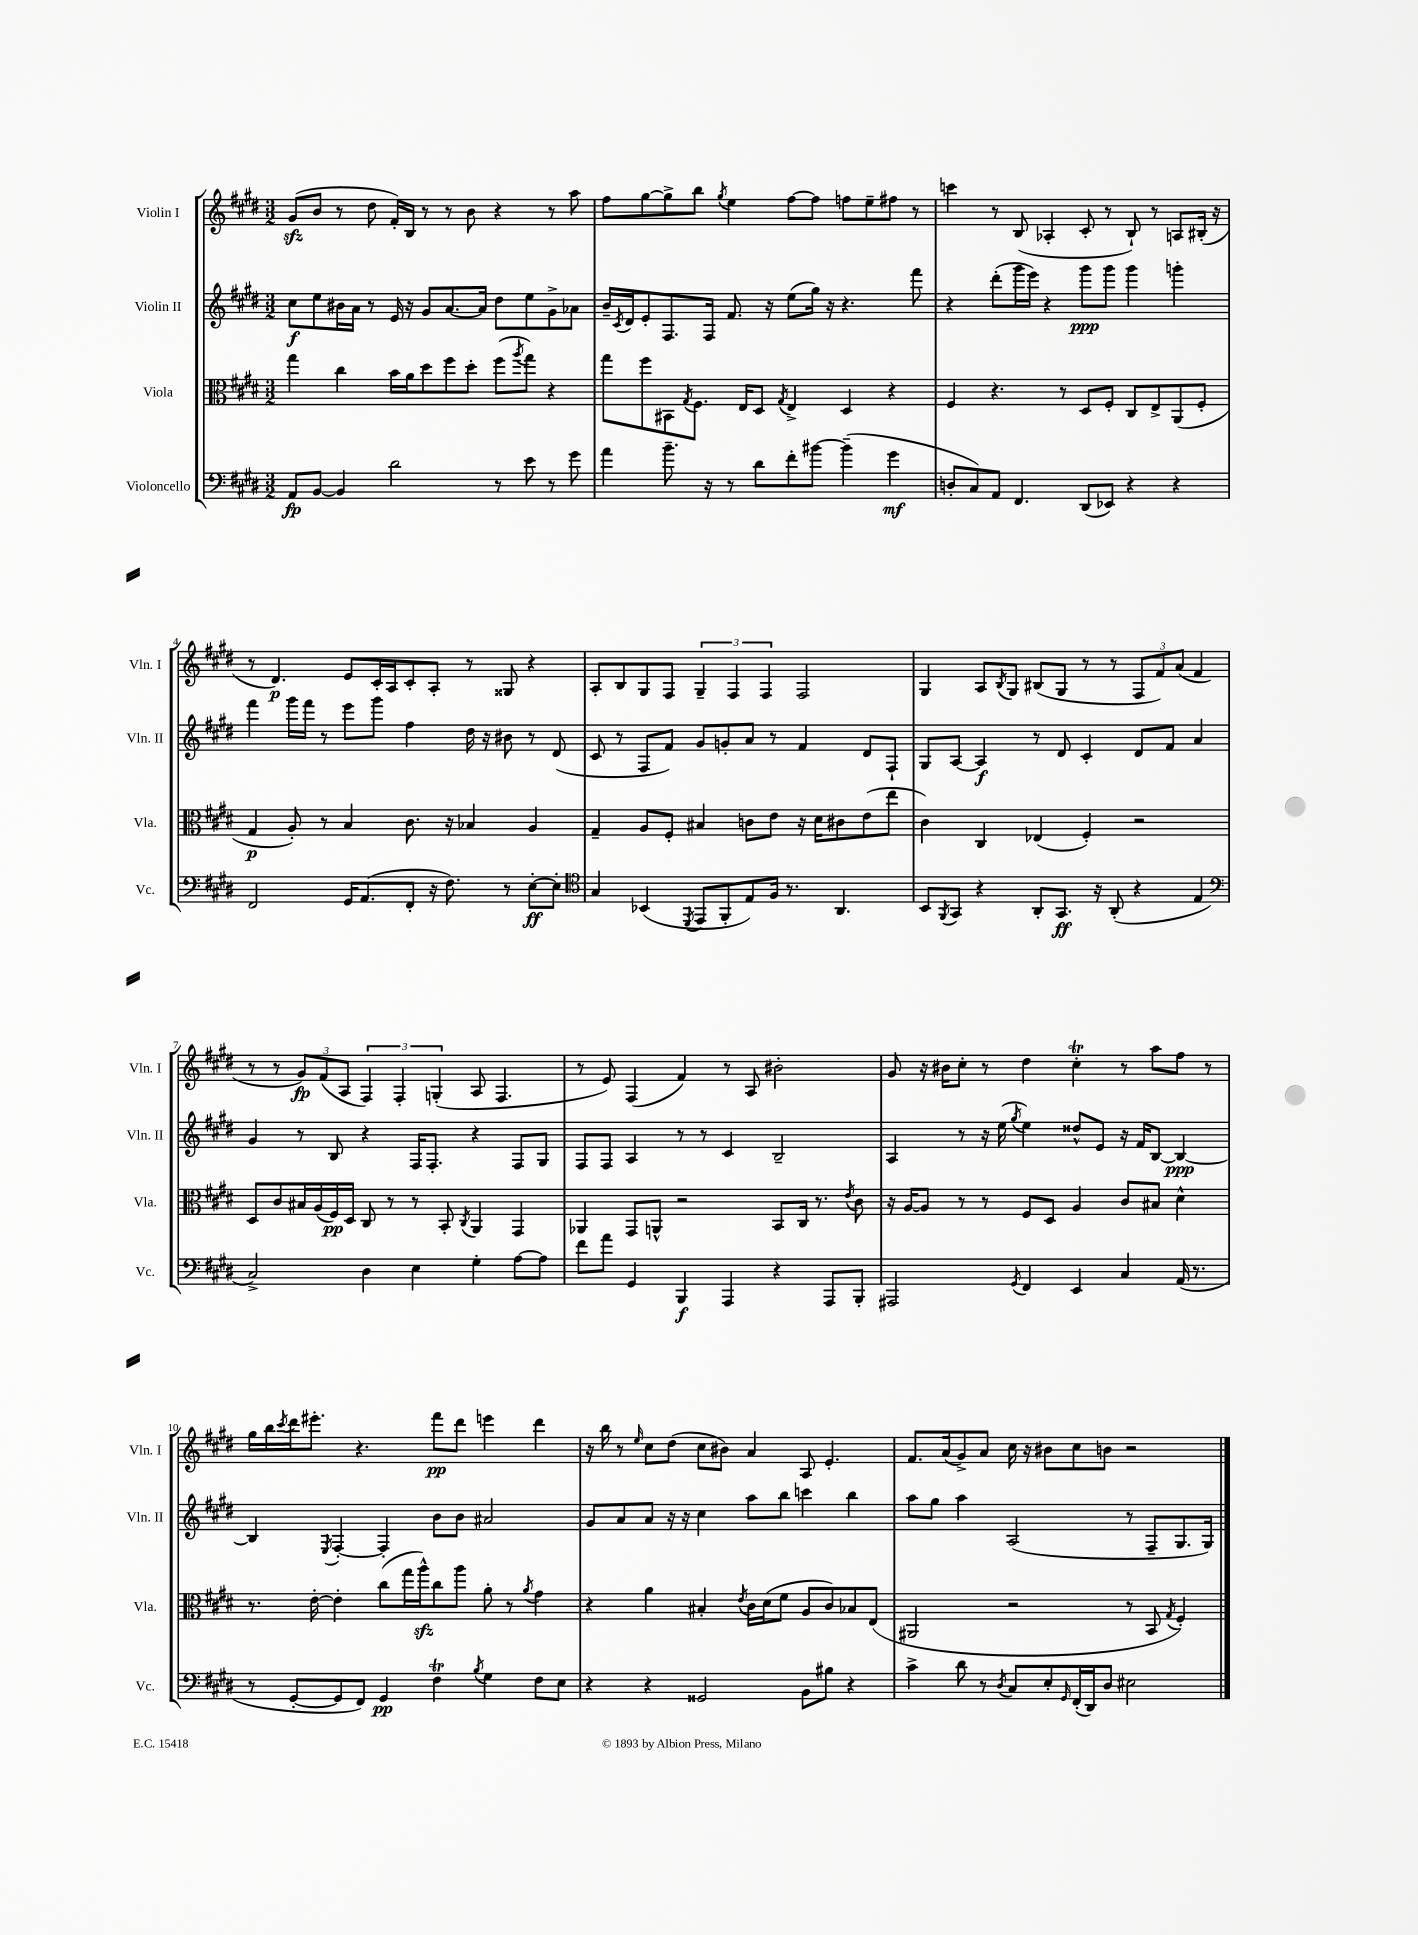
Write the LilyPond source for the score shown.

<<
\new StaffGroup <<
\new Staff = "s0" \with { instrumentName = "Violin I" shortInstrumentName = "Vln. I" } {
    \clef treble \key e \major \numericTimeSignature \time 3/2
    gis'8\sfz( b'8 r8 dis''8 fis'16-.) b16 r8 r8 b'8 r4 r8 a''8 |
    fis''8 gis''8~ gis''8-> b''8 \acciaccatura { gis''8 } e''4 fis''8~ fis''8 f''8 e''8-- fis''8 r8 |
    c'''4 r8 b8( aes4-. cis'8-. r8 b8-!) r8 a8 bis16-.( r16 |
    r8 dis'4.\p) e'8 cis'16-. a16 cis'8-. a8-. r8 gisis8 r4 |
    a8-. b8 gis8 fis8 \tuplet 3/2 { gis4-- fis4 fis4 } fis2 |
    gis4 a8 \acciaccatura { b8 } gis8 bis8( gis8 r8 r8 \tuplet 3/2 { fis8 fis'8) a'8( } fis'4 |
    r8 r8 \tuplet 3/2 { gis'8\fp) fis'8( a8 } \tuplet 3/2 { fis4) fis4-. g4-.( } a8 fis4. |
    r8 e'8) fis4( fis'4) r8 a8 bis'2-. |
    gis'8 r16 bis'16 cis''8-. r8 dis''4 cis''4-.\trill r8 a''8 fis''8 r8 |
    gis''16 b''16 \acciaccatura { cis'''8 } dis'''16 eis'''8.-. r4. fis'''8\pp dis'''8 e'''4 dis'''4 |
    r16 b''16 r8 \grace { e''16 } cis''8 dis''8( cis''8 bis'8) a'4 a8 e'4.-. |
    fis'8. a'16( gis'8->) a'8 cis''16 r16 bis'8 cis''8 b'8 r2 \bar "|." |
}
\new Staff = "s1" \with { instrumentName = "Violin II" shortInstrumentName = "Vln. II" } {
    \clef treble \key e \major \numericTimeSignature \time 3/2
    cis''8\f e''8 bis'16 a'16 r8 e'16 r16 gis'8 a'8.~ a'16 dis''8 e''8 gis'8-> aes'8 |
    b'16-- \acciaccatura { cis'8 } dis'16 e'8-. fis8. fis16 fis'8. r16 e''8( gis''16) r16 r4. fis'''8 |
    r4 dis'''8-.( gis'''16 e'''16) r4 gis'''8\ppp gis'''8 gis'''4 g'''4-. |
    fis'''4 gis'''16 fis'''16 r8 e'''8 gis'''8 fis''4 dis''16 r16 bis'8 r8 dis'8( |
    cis'8 r8 fis8 fis'8) gis'8 g'8-. a'8 r8 fis'4 dis'8 fis8-! |
    gis8 a8~ a4\f r8 dis'8 cis'4-. dis'8 fis'8 a'4 |
    gis'4 r8 b8 r4 fis16 fis8.-. r4 fis8 gis8 |
    fis8 fis8 a4 r8 r8 cis'4 b2-- |
    a4 r8 r16 e''16( \acciaccatura { gis''8 } e''4) disis''8-^ e'8 r16 fis'16 b8~ b4~\ppp |
    b4 \acciaccatura { e8 } fis4~-. fis4-. b'8 b'8 ais'2 |
    gis'8 a'8 a'8 r16 r16 cis''4 a''8 b''8 c'''4 b''4 |
    a''8 gis''8 a''4 a2( r8 fis8-- gis8. gis16) \bar "|." |
}
\new Staff = "s2" \with { instrumentName = "Viola" shortInstrumentName = "Vla." } {
    \clef alto \key e \major \numericTimeSignature \time 3/2
    gis''4 cis''4 b'16 a'16 dis''8 fis''8 dis''8-. fis''8( \acciaccatura { a''8 } gis''8) r4 |
    gis''8 fis''8 bis,8 \acciaccatura { gis8 } fis8. e16 dis8 \acciaccatura { gis8 } e4-> dis4 r4 |
    fis4 r4. r8 dis8 fis8-. cis8 e8-> a,8( fis8-. |
    gis4\p a8-.) r8 b4 cis'8. r16 bes4 a4 |
    gis4-- a8 fis8-. bis4 c'8 e'8 r16 dis'16 cis'8 e'8( e''8 |
    cis'4) cis4 ees4( fis4-.) r2 |
    dis8 cis'8 bis16 a16( fis16\pp) dis16 cis8 r8 r8 b,8-. \acciaccatura { cis8 } a,4 gis,4 |
    aes,4 gis,8 a,8-^ r2 b,8 cis16 r8. \acciaccatura { e'8 } cis'8 |
    r16 a16~ a8 r8 r8 fis8 dis8 a4 cis'8 bis8 dis'4-^ |
    r8. e'16~-. e'4-. cis''8( gis''16 a''16-^\sfz) cis''8 a''8 a'8-. r8 \acciaccatura { a'8 } gis'4 |
    r4 a'4 bis4-. \acciaccatura { e'8 } cis'16 dis'16( fis'8 a8 cis'8) bes8 e8( |
    ais,2 r2 r8 b,8 \acciaccatura { gis8 } fis4-.) \bar "|." |
}
\new Staff = "s3" \with { instrumentName = "Violoncello" shortInstrumentName = "Vc." } {
    \clef bass \key e \major \numericTimeSignature \time 3/2
    a,8\fp b,8~ b,4 dis'2 r8 e'8 r8 gis'8 |
    a'4 b'8.-- r16 r8 dis'8 fis'8-. bis'8~ bis'4--( gis'4\mf |
    d8-. cis8) a,8 fis,4. dis,8( ees,8) r4 r4 |
    fis,2 gis,16 a,8.( fis,8-. r16 fis8.) r8 e8~-.\ff e8-. |
    \clef tenor gis4 bes,4( \acciaccatura { dis,8 } e,8 fis,8-. e8) fis16 r8. a,4. |
    b,8 \acciaccatura { fis,8 } gis,8 r4 a,8-. gis,8.\ff r16 a,8-.( r4 e4 |
    \clef bass cis2->) dis4 e4 gis4-. a8~ a8 |
    fis'8 a'8 gis,4 b,,4\f a,,4 r4 a,,8 b,,8-. |
    ais,,2 \acciaccatura { gis,8 } fis,4 e,4 cis4 a,16( r8. |
    r8 gis,8~-. gis,8 fis,8) gis,4\pp fis4\trill \acciaccatura { b8 } gis4 fis8 e8 |
    r4 r4 gisis,2 b,8 bis8 r4 |
    cis'4-> dis'8 r8 \acciaccatura { dis8 } cis8 e8-. \grace { gis,16 } fis,16-.( dis,16) dis8 eis2 \bar "|." |
}
>>
>>
